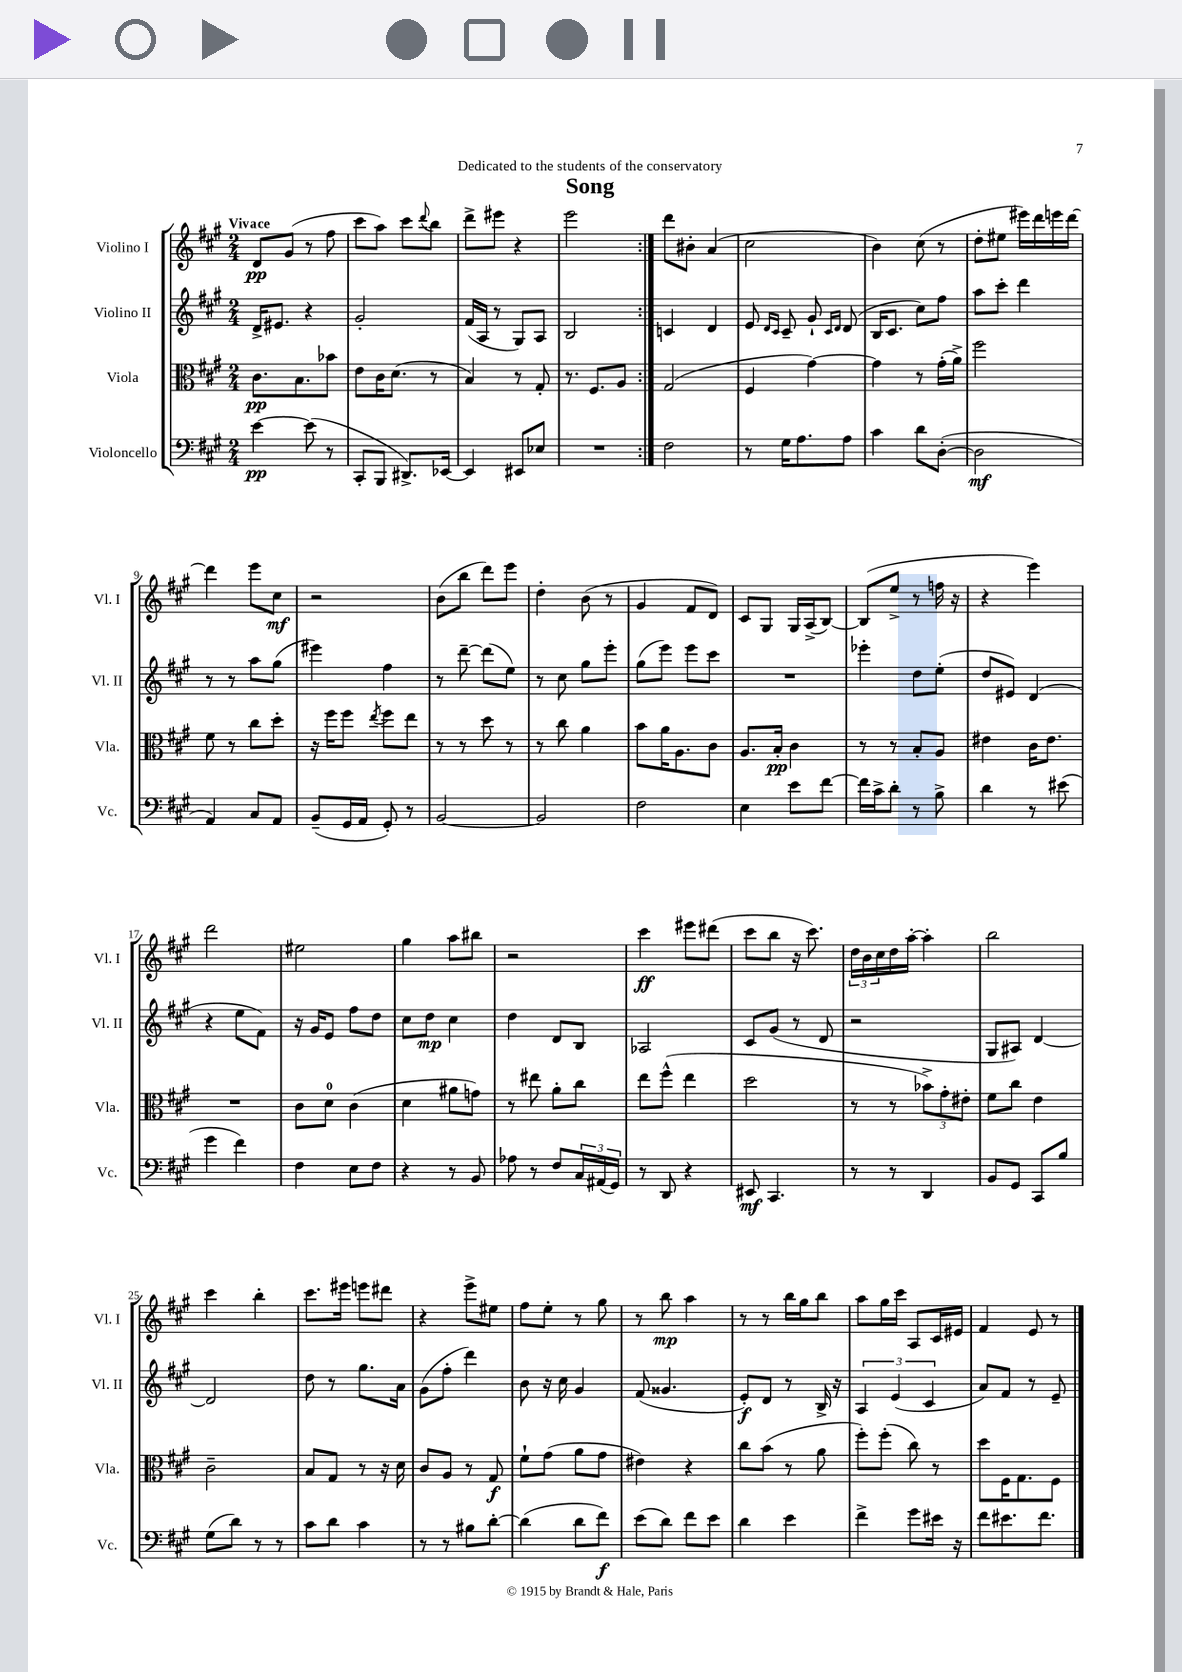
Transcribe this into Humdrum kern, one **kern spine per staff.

**kern	**dynam	**kern	**dynam	**kern	**dynam	**kern	**dynam
*part4	*part4	*part3	*part3	*part2	*part2	*part1	*part1
*staff4	*staff4	*staff3	*staff3	*staff2	*staff2	*staff1	*staff1
*I"Violoncello	*	*I"Viola	*	*I"Violino II	*	*I"Violino I	*
*I'Vc.	*	*I'Vla.	*	*I'Vl. II	*	*I'Vl. I	*
*clefF4	*	*clefC3	*	*clefG2	*	*clefG2	*
*k[f#c#g#]	*	*k[f#c#g#]	*	*k[f#c#g#]	*	*k[f#c#g#]	*
*M2/4	*	*M2/4	*	*M2/4	*	*M2/4	*
=1	=1	=1	=1	=1	=1	=1	=1
!	!	!	!	!	!	!LO:TX:a:B:t=Vivace	!
[4e\	pp	8.c#\L	pp	16d^/KL	.	8d/L	pp
.	.	.	.	8.e#X/J	.	.	.
.	.	.	.	.	.	(8g#/J	.
.	.	8.B\	.	.	.	.	.
(8e\]	.	.	.	4r	.	8r	.
8r	.	8b-X\J	.	.	.	8ff#\	.
=2	=2	=2	=2	=2	=2	=2	=2
8CC#'/L	.	8e\L	.	2g#'/	.	8ccc#\L	.
8BBB/J	.	16c#\K	.	.	.	8aa\J)	.
.	.	(8.d\J	.	.	.	.	.
8.DD#X^/L)	.	.	.	.	.	8ccc#\L	.
.	.	.	.	.	.	8qqddd/	.
.	.	8r	.	.	.	8bb\J	.
[16EE-X/Jk	.	.	.	.	.	.	.
=3	=3	=3	=3	=3	=3	=3	=3
4EE-/]	.	4B/)	.	(16f#/LL	.	8ddd^\L	.
.	.	.	.	16A/JJ	.	.	.
.	.	.	.	8r	.	8eee#X\J	.
8EE#X/L	.	8r	.	8G#/L)	.	4r	.
8E-X/J	.	8G#'/	.	8A/J	.	.	.
=4	=4	=4	=4	=4	=4	=4	=4
2r	.	8.r	.	2B/	.	2eee\	.
.	.	8.F#/L	.	.	.	.	.
.	.	8A/J	.	.	.	.	.
=5:|!	=5:|!	=5:|!	=5:|!	=5:|!	=5:|!	=5:|!	=5:|!
2F#\	.	(2G#/	.	4cn/	.	8ddd\L	.
.	.	.	.	.	.	8b#X'\J	.
.	.	.	.	4d/	.	(4a/	.
=6	=6	=6	=6	=6	=6	=6	=6
8r	.	4F#/	.	8e/	.	2cc#\	.
.	.	.	.	16qqd/LL	.	.	.
.	.	.	.	16qqc#/JJ	.	.	.
16G#\KL	.	.	.	8c#~/	.	.	.
8.A\	.	.	.	.	.	.	.
.	.	[4g#\)	.	8g#`/	.	.	.
.	.	.	.	16qqc#/LL	.	.	.
.	.	.	.	16qqd/JJ	.	.	.
8A\J	.	.	.	(8d/	.	.	.
=7	=7	=7	=7	=7	=7	=7	=7
4c#\	.	4g#\]	.	16B/KL	.	4b\)	.
.	.	.	.	8.c#/J	.	.	.
8d\L	.	8r	.	8cc#\L)	.	(8cc#\	.
([8D'\J	.	(16g#'\LL	.	8ff#\J	.	8r	.
.	.	16a^\JJ)	.	.	.	.	.
=8	=8	=8	=8	=8	=8	=8	=8
2D\]	mf	2ff#\	.	8aa\L	.	8dd'\L	.
.	.	.	.	8ccc#'\J	.	8ee#X\J	.
.	.	.	.	4ddd\	.	16eee#X\LL)	.
.	.	.	.	.	.	16ddd\	.
.	.	.	.	.	.	16eeen\	.
.	.	.	.	.	.	[16ddd\JJ	.
!!LO:LB:g=z
=9	=9	=9	=9	=9	=9	=9	=9
4AA/)	.	8f#\	.	8r	.	4ddd\]	.
.	.	8r	.	8r	.	.	.
8C#/L	.	8cc#\L	.	8aa\L	.	8eee\L	.
8AA/J	.	8dd'\J	.	(8gg#\J	.	8cc#\J	mf
=10	=10	=10	=10	=10	=10	=10	=10
(8BB~/L	.	16r	.	4eee#X\)	.	2r	.
.	.	16ff#\KL	.	.	.	.	.
16GG#/L	.	8ff#\J	.	.	.	.	.
16AA/JJ	.	.	.	.	.	.	.
.	.	8qee/	.	.	.	.	.
8GG#'/)	.	8ff#\L	.	4ff#\	.	.	.
8r	.	8ee\J	.	.	.	.	.
=11	=11	=11	=11	=11	=11	=11	=11
[2BB/	.	8r	.	8r	.	(8b\L	.
.	.	8r	.	[8ddd~\	.	8bb\J	.
.	.	8dd\	.	(8ddd\L]	.	8ddd\L)	.
.	.	8r	.	8ee\J)	.	8eee\J	.
=12	=12	=12	=12	=12	=12	=12	=12
2BB/]	.	8r	.	8r	.	4dd'\	.
.	.	8cc#\	.	8cc#\	.	.	.
.	.	4a\	.	8gg#\L	.	(8b\	.
.	.	.	.	8eee'\J	.	8r	.
=13	=13	=13	=13	=13	=13	=13	=13
2F#\	.	8b\L	.	(8gg#\L	.	4g#/	.
.	.	16a\K	.	8eee\J)	.	.	.
.	.	8.A\	.	.	.	.	.
.	.	.	.	8eee\L	.	8f#/L	.
.	.	8c#\J	.	8ccc#\J	.	8d/J)	.
=14	=14	=14	=14	=14	=14	=14	=14
4E\	.	8.A/L	.	2r	.	8c#/L	.
.	.	.	.	.	.	8G#/J	.
.	.	16B'/Jk	pp	.	.	.	.
8e\L	.	4c#\	.	.	.	16G#/LL	.
.	.	.	.	.	.	(16A^/J	.
[8f#\J	.	.	.	.	.	[8B/J)	.
=15	=15	=15	=15	=15	=15	=15	=15
16f#\LL]	.	8r	.	4eee-X'\	.	(8B/L]	.
16c#^\J	.	.	.	.	.	.	.
8d'\J	.	8r	.	.	.	8ee^/J	.
8r	.	8B'/L	.	8dd\L	.	8r	.
8B^\	.	8A/J	.	(8ee'\J	.	16ffn\	.
.	.	.	.	.	.	16r	.
=16	=16	=16	=16	=16	=16	=16	=16
4d\	.	4e#X\	.	8dd/L	.	4r	.
.	.	.	.	8e#X/J)	.	.	.
8r	.	16c#\KL	.	(4d/	.	4eee\)	.
.	.	8.e#\J	.	.	.	.	.
(8e#X\	.	.	.	.	.	.	.
!!LO:LB:g=z
=17	=17	=17	=17	=17	=17	=17	=17
4g#\	.	2r	.	4r	.	2ddd\	.
4f#\)	.	.	.	8ee\L	.	.	.
.	.	.	.	8f#\J)	.	.	.
=18	=18	=18	=18	=18	=18	=18	=18
4F#\	.	8c#\L	.	16r	.	2ee#X\	.
.	.	.	.	16g#/KL	.	.	.
.	.	8d\J	.	8e/J	.	.	.
8E\L	.	(4c#\	.	8ff#\L	.	.	.
8F#\J	.	.	.	8dd\J	.	.	.
=19	=19	=19	=19	=19	=19	=19	=19
4r	.	4d\	.	8cc#\L	.	4gg#\	.
.	.	.	.	8dd\J	mp	.	.
8r	.	8a#X\L	.	4cc#\	.	8aa\L	.
8BB/	.	8gn\J)	.	.	.	8bb#X\J	.
=20	=20	=20	=20	=20	=20	=20	=20
8A-X\	.	8r	.	4dd\	.	2r	.
8r	.	8ee#X\	.	.	.	.	.
8F#/L	.	8a'\L	.	8d/L	.	.	.
24C#/L	.	8cc#\J	.	8B/J	.	.	.
(24AA#X/	.	.	.	.	.	.	.
24GG#/JJ)	.	.	.	.	.	.	.
=21	=21	=21	=21	=21	=21	=21	=21
8r	.	8ee\L	.	2A-X/	.	4ccc#\	ff
8DD/	.	(8ff#^^\J	.	.	.	.	.
4r	.	4ee\	.	.	.	8eee#X\L	.
.	.	.	.	.	.	(8ddd#X\J	.
=22	=22	=22	=22	=22	=22	=22	=22
8EE#X/	mf	2dd\	.	8c#/L	.	8ccc#\L	.
4.CC#/	.	.	.	(8g#/J	.	8bb\J	.
.	.	.	.	8r	.	16r	.
.	.	.	.	.	.	8.ccc#\)	.
.	.	.	.	8d/	.	.	.
=23	=23	=23	=23	=23	=23	=23	=23
8r	.	8r	.	2r	.	24dd\LL	.
.	.	.	.	.	.	24b\	.
.	.	.	.	.	.	24cc#\	.
8r	.	8r	.	.	.	16dd\	.
.	.	.	.	.	.	[16aa'\JJ	.
4DD/	.	12b-X^\L)	.	.	.	4aa'\]	.
.	.	12g#'\	.	.	.	.	.
.	.	12e#X'\J	.	.	.	.	.
=24	=24	=24	=24	=24	=24	=24	=24
8BB/L	.	8f#\L	.	8G#/L	.	2bb\	.
8GG#/J	.	8cc#\J	.	8A#X/J)	.	.	.
8CC#/L	.	4e\	.	[4d/	.	.	.
8B/J	.	.	.	.	.	.	.
!!LO:LB:g=z
=25	=25	=25	=25	=25	=25	=25	=25
(8G#\L	.	2c#~\	.	2d/]	.	4ccc#\	.
8d\J)	.	.	.	.	.	.	.
8r	.	.	.	.	.	4bb'\	.
8r	.	.	.	.	.	.	.
=26	=26	=26	=26	=26	=26	=26	=26
8c#\L	.	8B/L	.	8dd\	.	8.ccc#\L	.
8d\J	.	8G#/J	.	8r	.	.	.
.	.	.	.	.	.	16eee#X\Jk	.
4c#\	.	8r	.	8.gg#\L	.	8eeen\L	.
.	.	16r	.	.	.	8ddd#X\J	.
.	.	16d\	.	16a\Jk	.	.	.
=27	=27	=27	=27	=27	=27	=27	=27
8r	.	8c#/L	.	(8g#\L	.	4r	.
8r	.	8A/J	.	8ff#'\J	.	.	.
8B#X\L	.	8r	.	4ddd\)	.	8eee^\L	.
[8d'\J	.	8G#/	f	.	.	8ee#X\J	.
=28	=28	=28	=28	=28	=28	=28	=28
(4d\]	.	8f#`\L	.	8b\	.	8ff#\L	.
.	.	(8g#\J	.	16r	.	8ee'\J	.
.	.	.	.	16cc#\	.	.	.
8d\L	.	8a\L	.	4g#/	.	8r	.
8f#\J)	f	8g#\J	.	.	.	8gg#\	.
=29	=29	=29	=29	=29	=29	=29	=29
(8e\L	.	4e#X\)	.	(8f#/	.	8r	.
8d\J)	.	.	.	4.g##X/	.	8bb\	mp
8f#\L	.	4r	.	.	.	4aa\	.
8e\J	.	.	.	.	.	.	.
=30	=30	=30	=30	=30	=30	=30	=30
4d\	.	8cc#\L	.	8e'/L)	f	8r	.
.	.	(8b\J	.	8d/J	.	8r	.
4e\	.	8r	.	8r	.	16bb\LL	.
.	.	.	.	.	.	16gg#\J	.
.	.	8a\	.	16B^/	.	8bb\J	.
.	.	.	.	16r	.	.	.
=31	=31	=31	=31	=31	=31	=31	=31
4f#^\	.	8ff#'\L)	.	6A/	.	8aa\L	.
.	.	(8ff#'\J	.	.	.	16gg#\L	.
.	.	.	.	(6e/	.	.	.
.	.	.	.	.	.	16ccc#\JJ	.
8g#\L	.	8cc#\)	.	.	.	8A/L	.
.	.	.	.	6c#/	.	.	.
16e#X\Jk	.	8r	.	.	.	16c#/L	.
16r	.	.	.	.	.	16e#X/JJ	.
=32	=32	=32	=32	=32	=32	=32	=32
8f#\L	.	8dd\L	.	8a/L)	.	4f#/	.
8.e#X\	.	16F#\K	.	8f#/J	.	.	.
.	.	8.G#\	.	.	.	.	.
.	.	.	.	8r	.	8e/	.
8.f#\J	.	.	.	.	.	.	.
.	.	8F#\J	.	8e~/	.	8r	.
==	==	==	==	==	==	==	==
*-	*-	*-	*-	*-	*-	*-	*-
